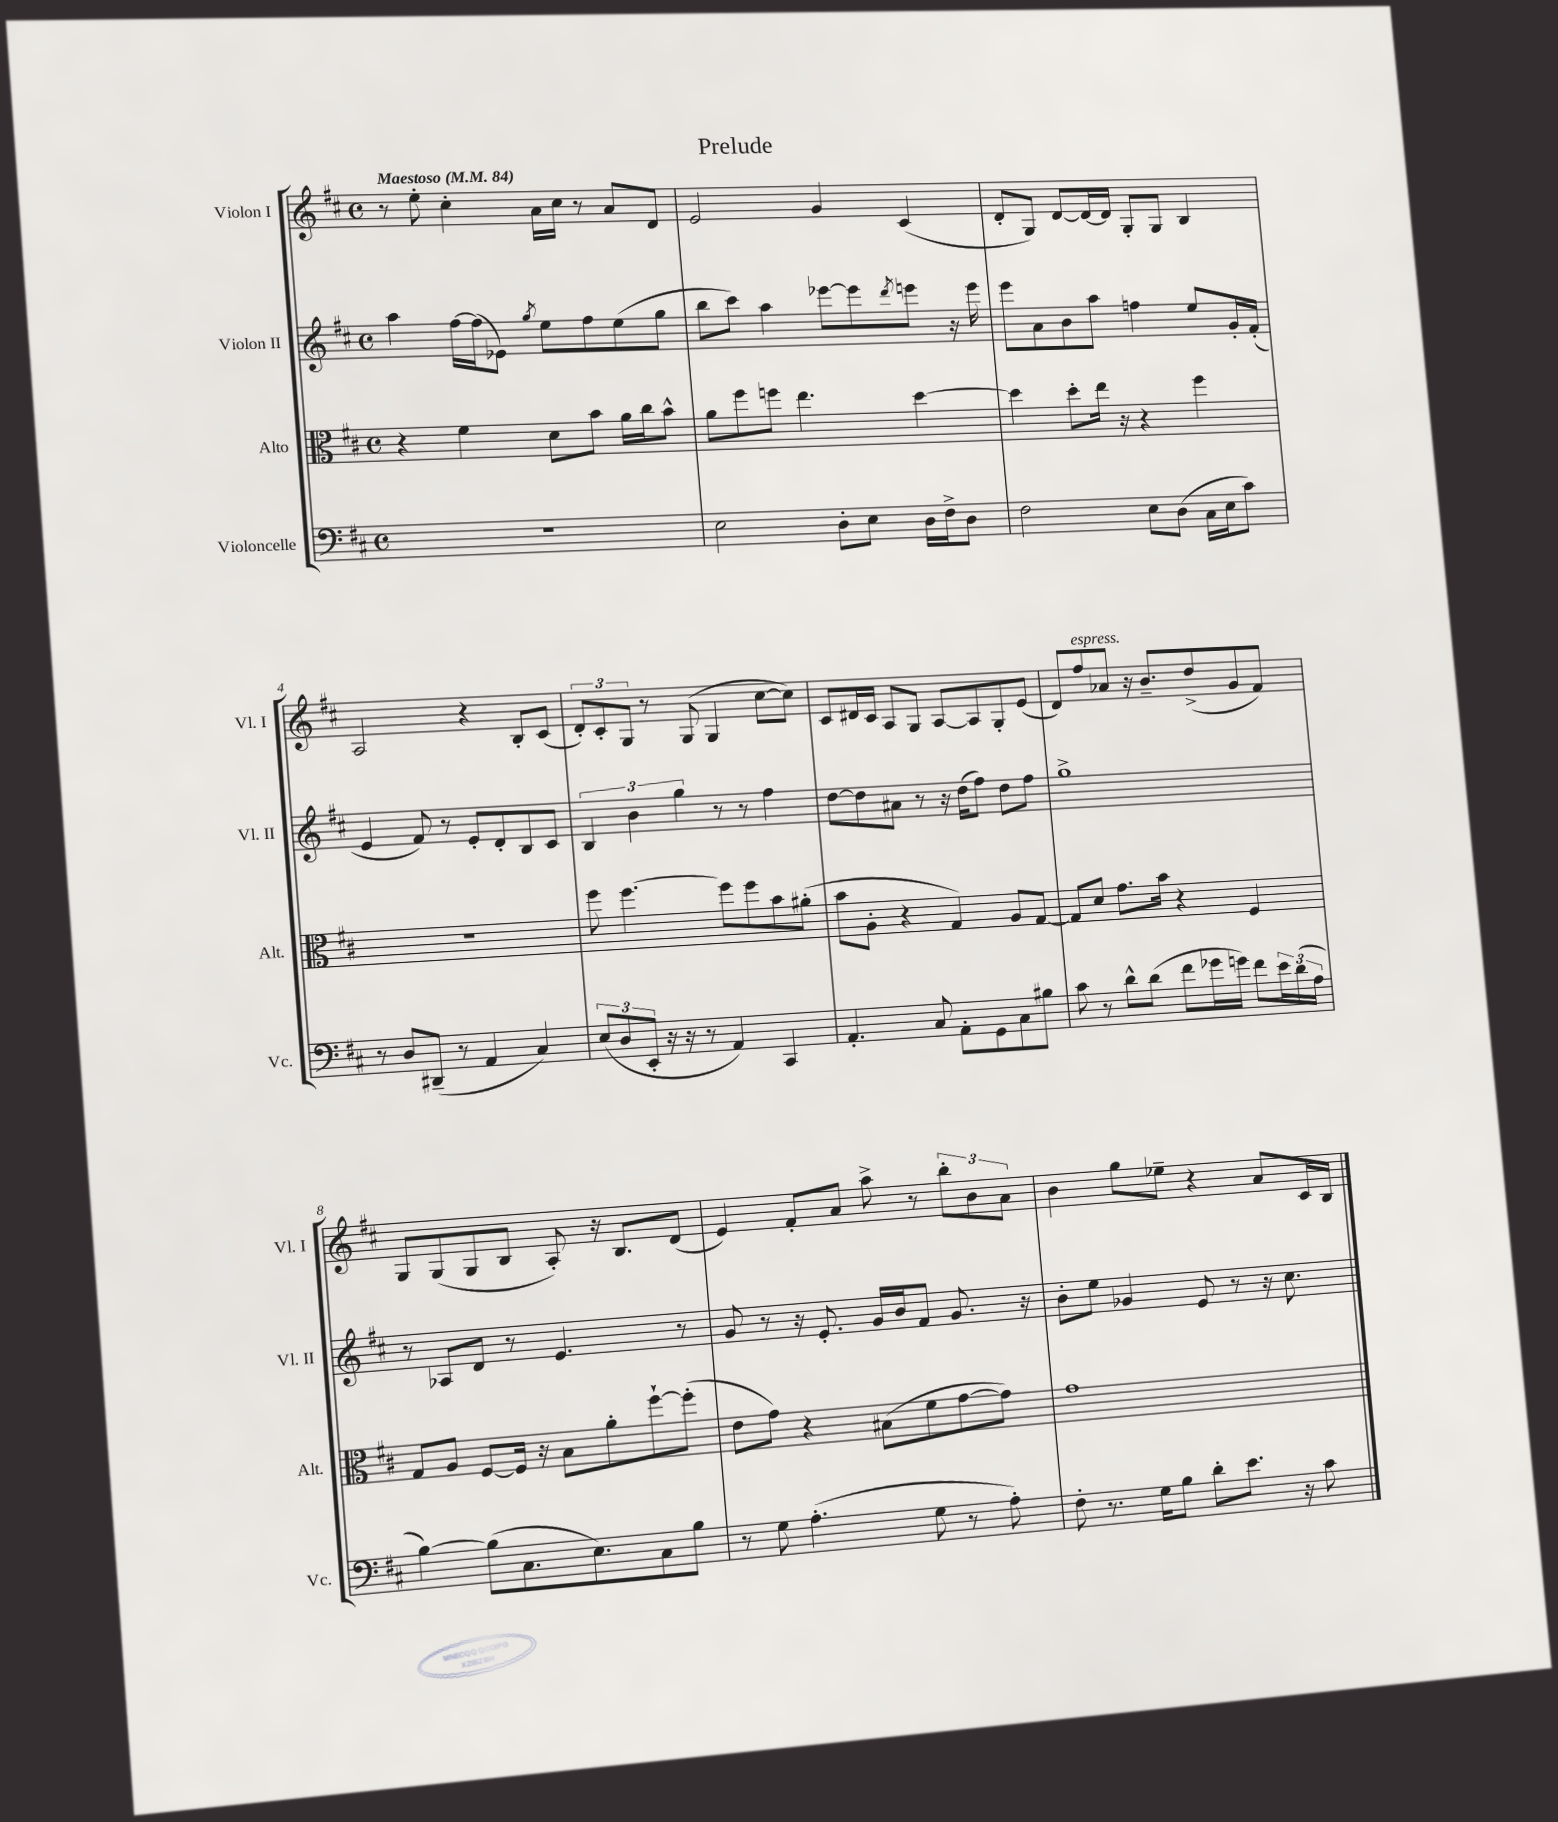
\header { title = "Prelude" }
<<
\new StaffGroup <<
\new Staff = "s0" \with { instrumentName = "Violon I" shortInstrumentName = "Vl. I" } {
    \clef treble \key d \major \defaultTimeSignature \time 4/4 \tempo "Maestoso" 4 = 84
    r8 e''8-. cis''4-. a'16 cis''16 r8 a'8 d'8 |
    e'2 g'4 cis'4( |
    d'8-. g8) d'8~ d'16~ d'16 g8-. g8 b4 |
    a2 r4 b8-. cis'8( |
    \tuplet 3/2 { d'8-.) cis'8-. g8 } r8 g8( g4 cis''8~ cis''8) |
    cis'8 dis'16 cis'16 a8 g8 a8~ a8 g8-. e'8( |
    d'8) fis''8^\markup { \italic "espress." } aes'8 r16 b'8.-- d''8->( g'8 fis'8) |
    g8 g8( g8 b8 a8-.) r16 b8. d'8( |
    e'4) fis'8-. a'8 a''8-> r8 \tuplet 3/2 { b''8-. b'8 a'8 } |
    b'4 g''8 ees''8-- r4 a'8 cis'16 b16 \bar "|." |
}
\new Staff = "s1" \with { instrumentName = "Violon II" shortInstrumentName = "Vl. II" } {
    \clef treble \key d \major \defaultTimeSignature \time 4/4
    a''4 fis''16~ fis''16( ees'8) \acciaccatura { g''8 } e''8 fis''8 e''8( g''8 |
    b''8 cis'''8) a''4 ees'''8~ ees'''8 \acciaccatura { d'''8 } e'''8 r16 e'''16 |
    e'''8 a'8 b'8 a''8 f''4 e''8 g'16-. fis'16-.( |
    e'4 fis'8) r8 e'8-. d'8-. b8 cis'8 |
    \tuplet 3/2 { b4 b'4 g''4 } r8 r8 fis''4 |
    d''8~ d''8 ais'8 r8 r16 d''16( fis''8) d''8 fis''8 |
    g''1-> |
    r8 aes8 d'8 r8 e'4. r8 |
    g'8 r8 r16 e'8.-. g'16 b'16 fis'8 g'8. r16 |
    b'8-. e''8 ges'4 e'8 r8 r16 cis''8. \bar "|." |
}
\new Staff = "s2" \with { instrumentName = "Alto" shortInstrumentName = "Alt." } {
    \clef alto \key d \major \defaultTimeSignature \time 4/4
    r4 fis'4 d'8 b'8 a'16 cis''16 b'8-^ |
    a'8 fis''8 f''8 e''4. d''4~ |
    d''4 d''8-. e''16 r16 r4 fis''4 |
    R1 |
    fis''8 fis''4.~ fis''8 fis''8 b'8 ais'8-.( |
    b'8 a8-. r4 g4) a8 g8~ |
    g8 d'8 g'8. b'16 r4 fis4 |
    g8 a8 fis8~ fis16 r16 b8 a'8-. fis''8~-! fis''8-.( |
    e'8 g'8) r4 bis8( fis'8 g'8~ g'8) |
    g'1 \bar "|." |
}
\new Staff = "s3" \with { instrumentName = "Violoncelle" shortInstrumentName = "Vc." } {
    \clef bass \key d \major \defaultTimeSignature \time 4/4
    R1 |
    e2 d8-. e8 d16 fis16-> d8 |
    fis2 e8 d8( cis16 e16 cis'8) |
    r8 d8 dis,8--( r8 a,4 cis4) |
    \tuplet 3/2 { e8( d8 e,8-. } r16 r16 r8 a,4) cis,4 |
    a,4.-. cis8 a,8-. g,8 cis8 bis8 |
    cis'8 r8 d'8-^ d'8( fis'8 ges'16 g'16) fis'8 \tuplet 3/2 { e'16 d'16( a16 } |
    b4~) b8( cis8. e8.) cis8 b8 |
    r8 g8 a4.-.( g8 r8 a8-.) |
    fis8-. r8. g16 b8 d'8-. e'8. r16 cis'8 \bar "|." |
}
>>
>>
